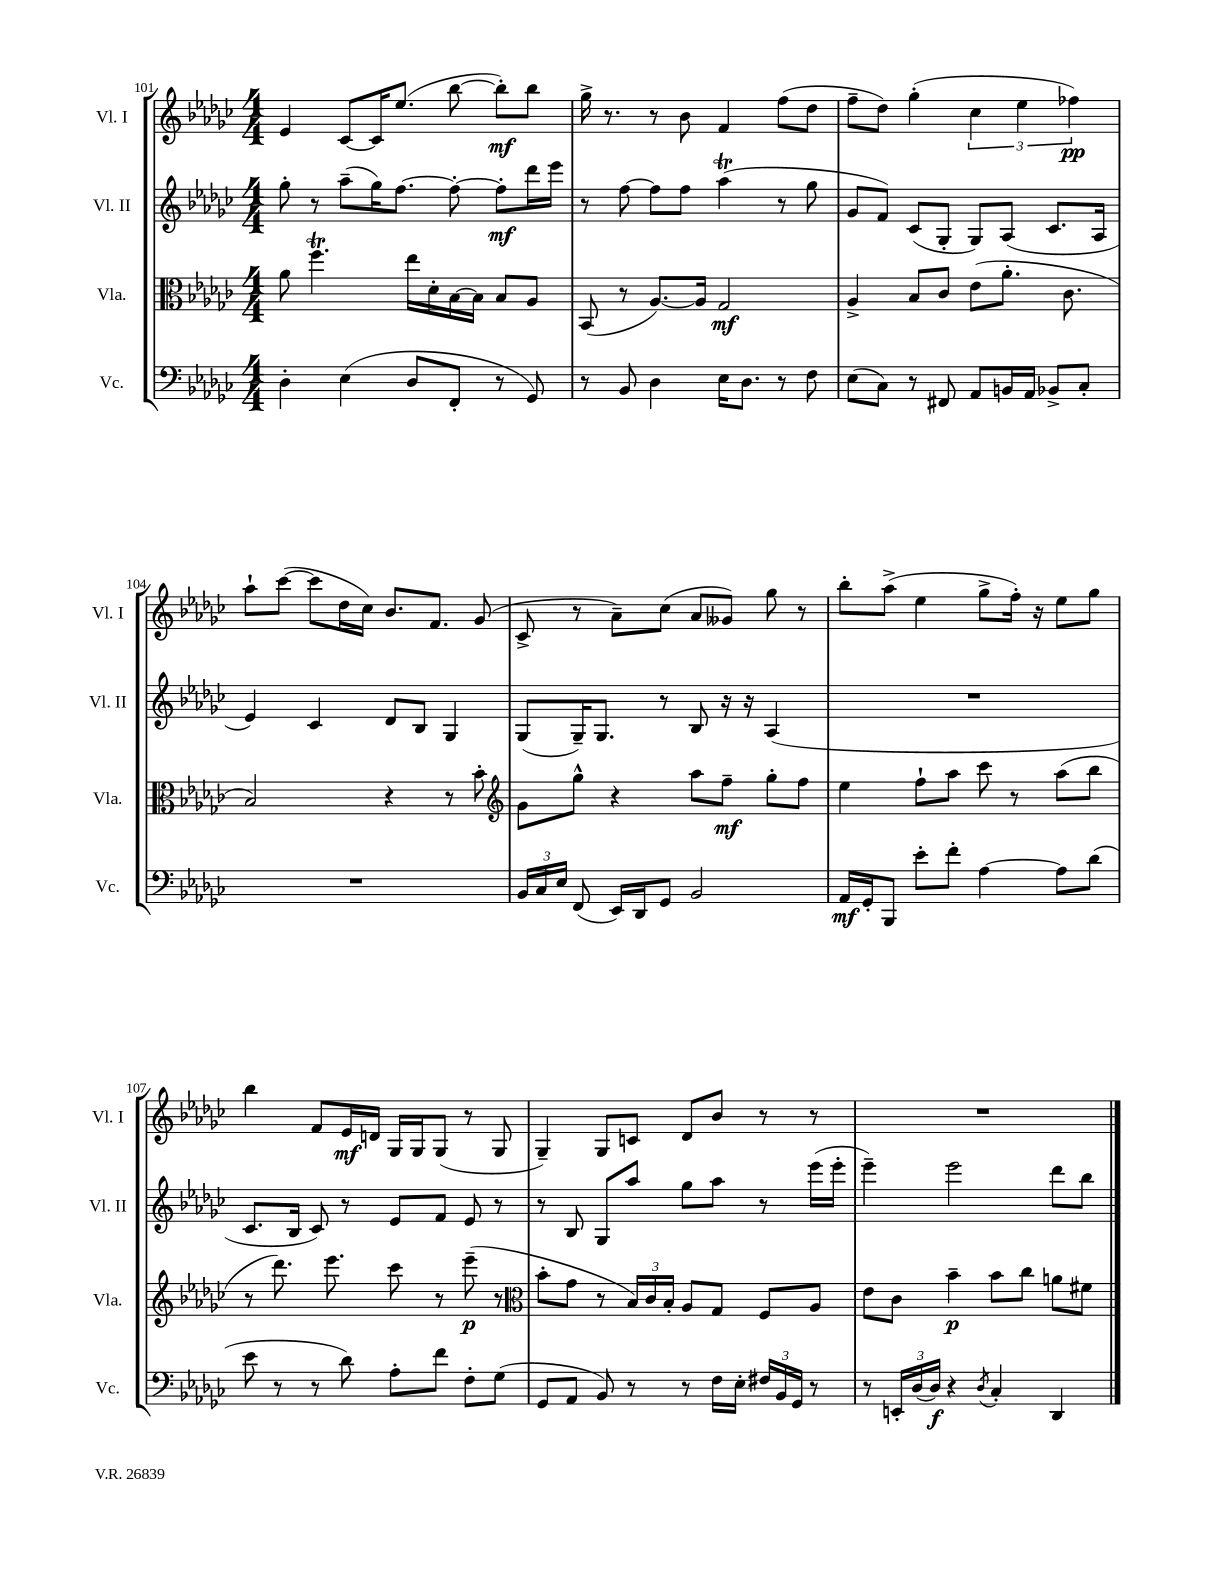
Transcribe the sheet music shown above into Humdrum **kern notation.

**kern	**kern	**kern	**kern
*staff4	*staff3	*staff2	*staff1
*clefF4	*clefC3	*clefG2	*clefG2
*k[b-e-a-d-g-c-]	*k[b-e-a-d-g-c-]	*k[b-e-a-d-g-c-]	*k[b-e-a-d-g-c-]
*M4/4	*M4/4	*M4/4	*M4/4
4D-'	8a-	8gg-'	4e-
.	4.ff	8r	.
(4E-	.	(8aa-~	[8c-
.	.	16gg-)	16c-]
.	.	[8.ff	(8.ee-
8D-	16ee-	.	.
.	16d-'	.	.
8FF'	[16B-	8ff'_	[8bb-
.	16B-]	.	.
8r	8B-	8ff']	8bb-'])
8GG-)	8A-	16ddd-	8bb-
.	.	16eee-	.
=	=	=	=
8r	(8BB-	8r	16gg-^
.	.	.	8.r
8BB-	8r	[8ff	.
4D-	[8.A-)	8ff]	8r
.	.	8ff	8b-
.	16A-]	.	.
16E-	2G-	(4aa-	4f
8.D-	.	.	.
8r	.	8r	(8ff
8F	.	8gg-	8dd-
=	=	=	=
(8E-	4A-^	8g-	8ff~
8C-)	.	8f)	8dd-)
8r	8B-	(8c-	(4gg-'
8FF#	8c-	8G-'	.
8AA-	(8e-	8G-)	6cc-
16BB	8.a-'	(8A-	.
.	.	.	6ee-
16AA-	.	.	.
8BB-^	.	8.c-	.
.	8.c-	.	.
.	.	.	6ff-)
8C-'	.	.	.
.	.	16A-	.
=	=	=	=
1r	2B-)	4e-)	8aa-`
.	.	.	([8ccc-
.	.	4c-	8ccc-]
.	.	.	16dd-
.	.	.	16cc-)
.	4r	8d-	8.b-
.	.	8B-	.
.	.	.	8.f
.	8r	4G-	.
.	8b-'	.	(8g-
=	=	=	=
*	*clefG2	*	*
24BB-	8g-	(8G-	8c-^
24C-	.	.	.
24E-	.	.	.
(8FF	8gg-^^	16G-~)	8r
.	.	8.G-	.
16EE-)	4r	.	8a-~)
16DD-	.	.	.
8GG-	.	8r	(8cc-
2BB-	8aa-	8B-	8a-
.	8ff~	16r	8g--)
.	.	16r	.
.	8gg-'	(4A-	8gg-
.	8ff	.	8r
=	=	=	=
16AA-	4ee-	1r	8bb-'
16GG-'	.	.	.
8BBB-	.	.	(8aa-^
8e-'	8ff`	.	4ee-
8f'	8aa-	.	.
[4A-	8ccc-	.	8gg-^
.	8r	.	16ff')
.	.	.	16r
8A-]	(8aa-	.	8ee-
(8d-	8bb-	.	8gg-
=	=	=	=
8e-	8r	8.c-	4bb-
8r	8.ddd-)	.	.
.	.	16B-	.
8r	.	8c-)	8f
.	8.eee-	.	.
8d-)	.	8r	16e-
.	.	.	16d
8A-'	8ccc-	8e-	16G-
.	.	.	16G-
8f	8r	8f	(8G-
8F'	(8eee-~	8e-	8r
(8G-	8r	8r	8G-
=	=	=	=
*	*clefC3	*	*
8GG-	8b-'	8r	4G-~)
8AA-	8g-	8B-	.
8BB-)	8r	8G-	8G-
8r	24B-)	8aa-	8c
.	24c-	.	.
.	24B-'	.	.
8r	8A-	8gg-	8d-
16F	8G-	8aa-	8b-
16E-'	.	.	.
24F#	8F	8r	8r
24BB-	.	.	.
24GG-	.	.	.
8r	8A-	(16eee-	8r
.	.	16eee-'	.
=	=	=	=
8r	8e-	4eee-~)	1r
24EE'	8c-	.	.
(24D-	.	.	.
24D-)	.	.	.
4r	4b-~	2eee-	.
8qD-	.	.	.
4C-'	8b-	.	.
.	8cc-	.	.
4DD-	8a	8ddd-	.
.	8f#	8bb-	.
==	==	==	==
*-	*-	*-	*-
